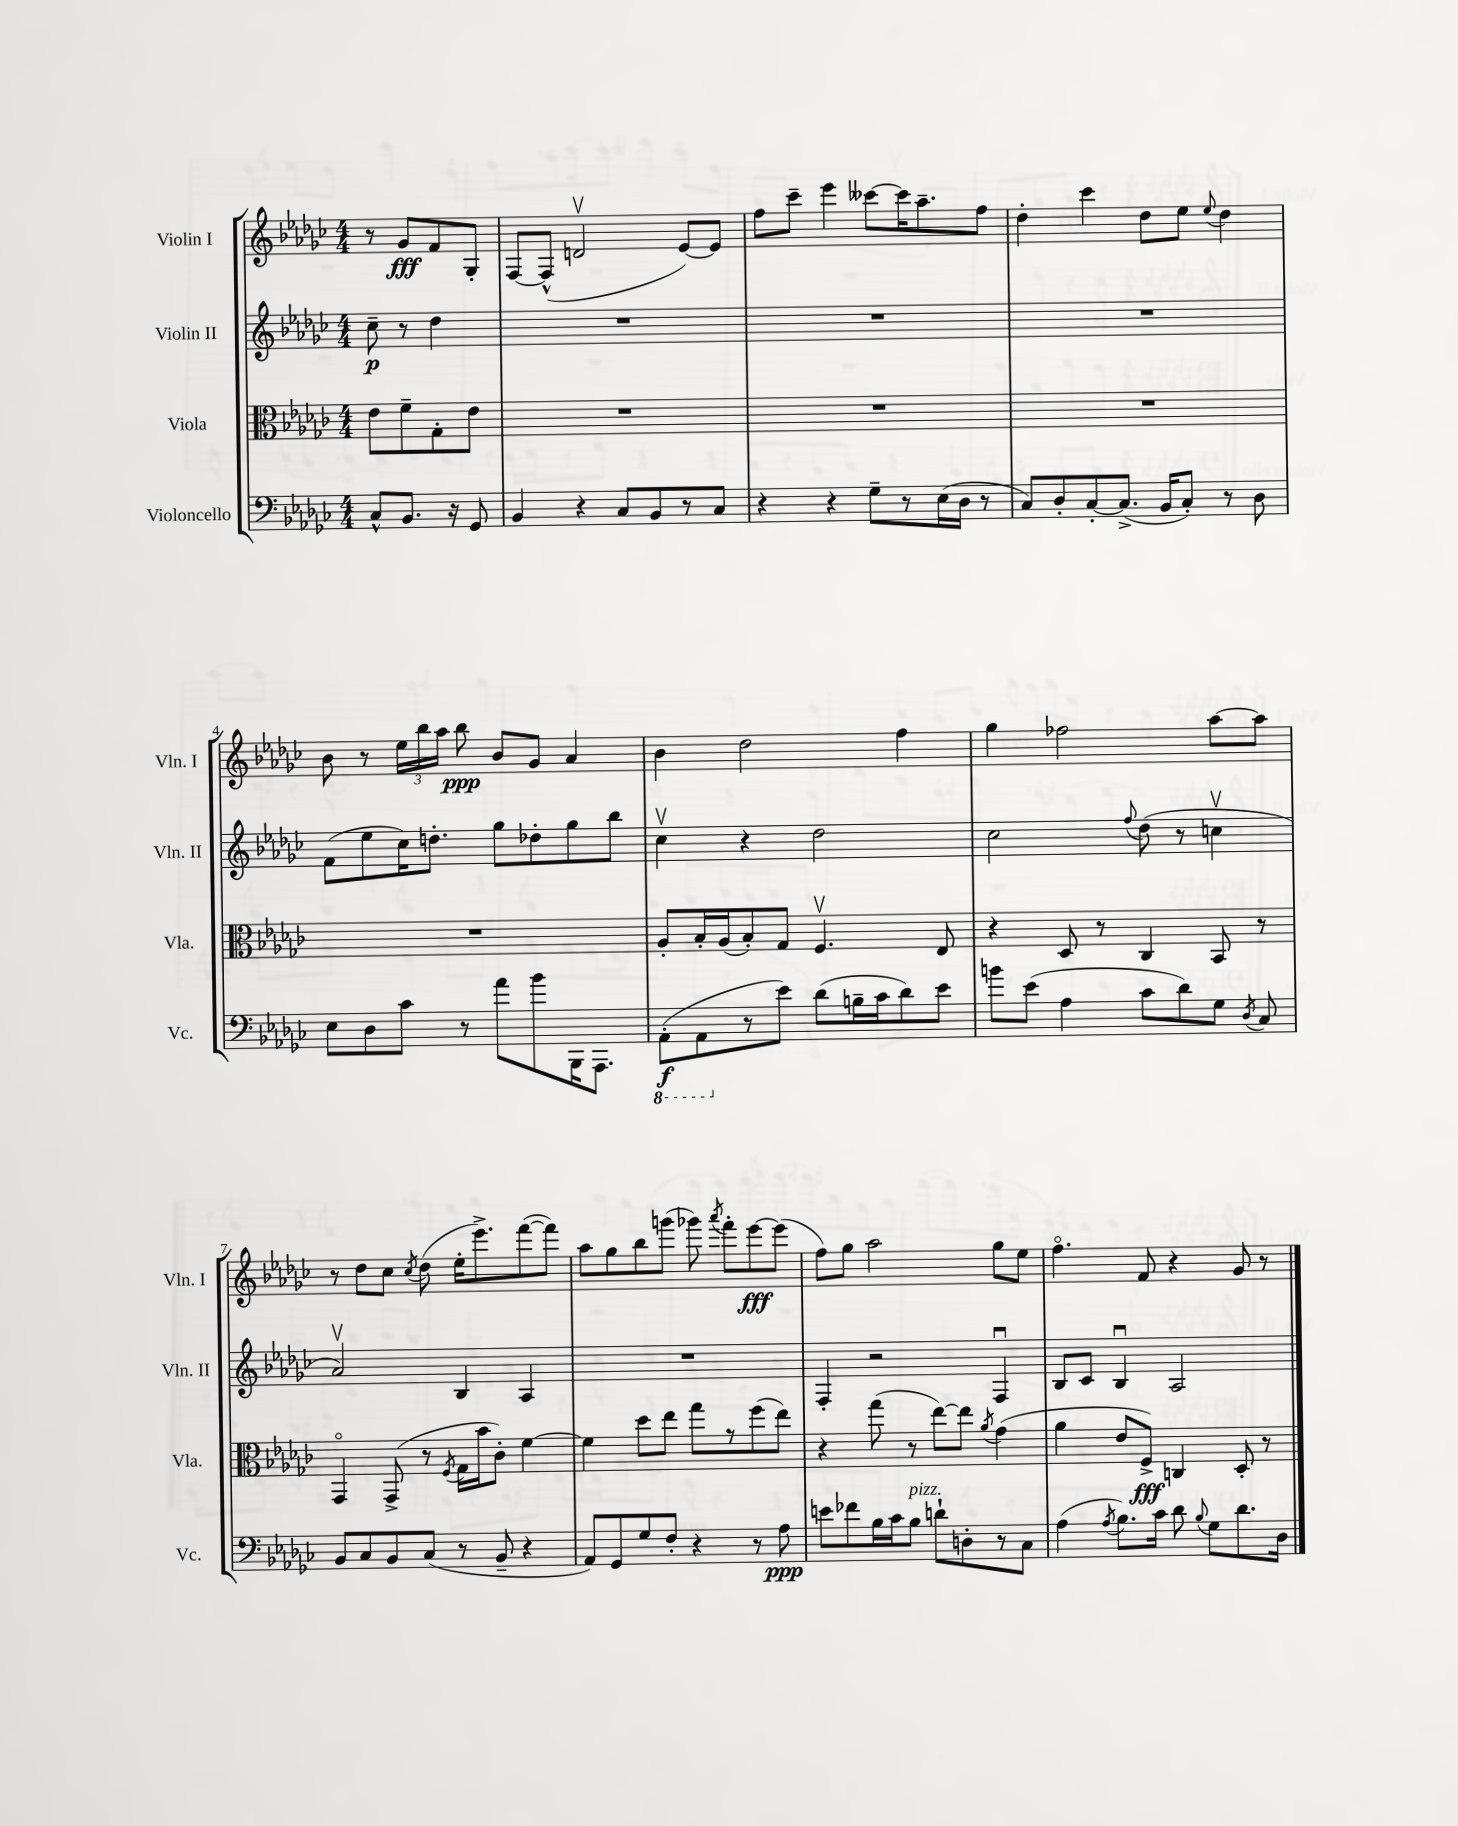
<<
\new StaffGroup <<
\new Staff = "s0" \with { instrumentName = "Violin I" shortInstrumentName = "Vln. I" } {
    \clef treble \key ges \major \numericTimeSignature \time 4/4 \partial 2
    \autoBeamOff r8 ges'8[\fff f'8 ges8]-. |
    f8[~ f8]-^( d'2\upbow ees'8[~) ees'8] |
    f''8[ ces'''8]-- ees'''4 ceses'''8[~ ceses'''16 aes''8.-- f''8] |
    des''4-. ces'''4 des''8[ ees''8] \appoggiatura { ees''8 } des''4 |
    bes'8 r8 \tuplet 3/2 { ees''16[ bes''16 aes''16] } bes''8\ppp bes'8[ ges'8] aes'4 |
    bes'4 des''2 f''4 |
    ges''4 fes''2 aes''8[~ aes''8] |
    r8 des''8[ ces''8] \acciaccatura { ces''8 } des''8( ees''16[-. ees'''8.->) f'''8~( f'''8]) |
    aes''8[ ges''8 bes''8 g'''8]( ges'''8) \acciaccatura { aes'''8 } f'''8[-. ees'''8~\fff ees'''8]( |
    f''8[) ges''8] aes''2 ges''8[ ees''8] |
    f''4.\flageolet f'8 r4 ges'8 r8 \bar "|." |
}
\new Staff = "s1" \with { instrumentName = "Violin II" shortInstrumentName = "Vln. II" } {
    \clef treble \key ges \major \numericTimeSignature \time 4/4 \partial 2
    \autoBeamOff ces''8--\p r8 des''4 |
    R1 |
    R1 |
    R1 |
    f'8[( ees''8 ces''16) d''8.]-. ges''8[ des''8-. ges''8 bes''8] |
    ces''4\upbow r4 des''2 |
    ces''2 \appoggiatura { f''8 } des''8( r8 c''4\upbow |
    aes'2\upbow) bes4 aes4 |
    R1 |
    f4-. r2 f4\downbow |
    bes8[ ces'8] bes4\downbow aes2 \bar "|." |
}
\new Staff = "s2" \with { instrumentName = "Viola" shortInstrumentName = "Vla." } {
    \clef alto \key ges \major \numericTimeSignature \time 4/4 \partial 2
    \autoBeamOff ees'8[ f'8-- ges8-. ees'8] |
    R1 |
    R1 |
    R1 |
    R1 |
    aes8[-. bes16-. aes16( bes8-.) ges8] f4.\upbow ees8 |
    r4 des8 r8 ces4 bes,8 r8 |
    ges,4\flageolet ges,8->( r8 \acciaccatura { f8 } ges16[ bes'16 ces'8]-.) f'4~ |
    f'4 des''8[ ees''8] ges''8[ r8 f''8( ees''8]) |
    r4 ges''8( r8 ees''8[~) ees''8] \acciaccatura { aes'8 } ges'4( |
    aes'4 ees'8[ f8]->\fff) c4 des8-. r8 \bar "|." |
}
\new Staff = "s3" \with { instrumentName = "Violoncello" shortInstrumentName = "Vc." } {
    \clef bass \key ges \major \numericTimeSignature \time 4/4 \partial 2
    \autoBeamOff ces8[-^ bes,8.] r16 ges,8 |
    bes,4 r4 ces8[ bes,8 r8 ces8] |
    r4 r4 ges8[-- r8 ees16( des16] r8 |
    ces8[) des8-. ces8~-. ces8.]->( bes,16[ ces8]-.) r8 des8 |
    ees8[ des8 ces'8] r8 aes'8[ bes'8 bes,,16 aes,,8.] |
    \ottava #-1 aes,,8[-.\f( aes,,8 \ottava #0 r8 ees'8]) des'8[( b16-- ces'16 des'8) ees'8] |
    b'8[ ees'8]( aes4 ces'8[ des'8) ges8] \acciaccatura { des8 } ces8 |
    bes,8[ ces8 bes,8 ces8]( r8 bes,8-- r4 |
    aes,8[) ges,8 ges8 f8]-. r4 r8 aes8\ppp |
    e'8[ fes'8 bes16 ces'16 bes8]^\markup { \italic "pizz." } d'8[-! d8-. r8 ces8] |
    aes4( \acciaccatura { aes8 } bes8.[) ces'16] des'8 \appoggiatura { bes8 } ges8[ des'8. des16] \bar "|." |
}
>>
>>
